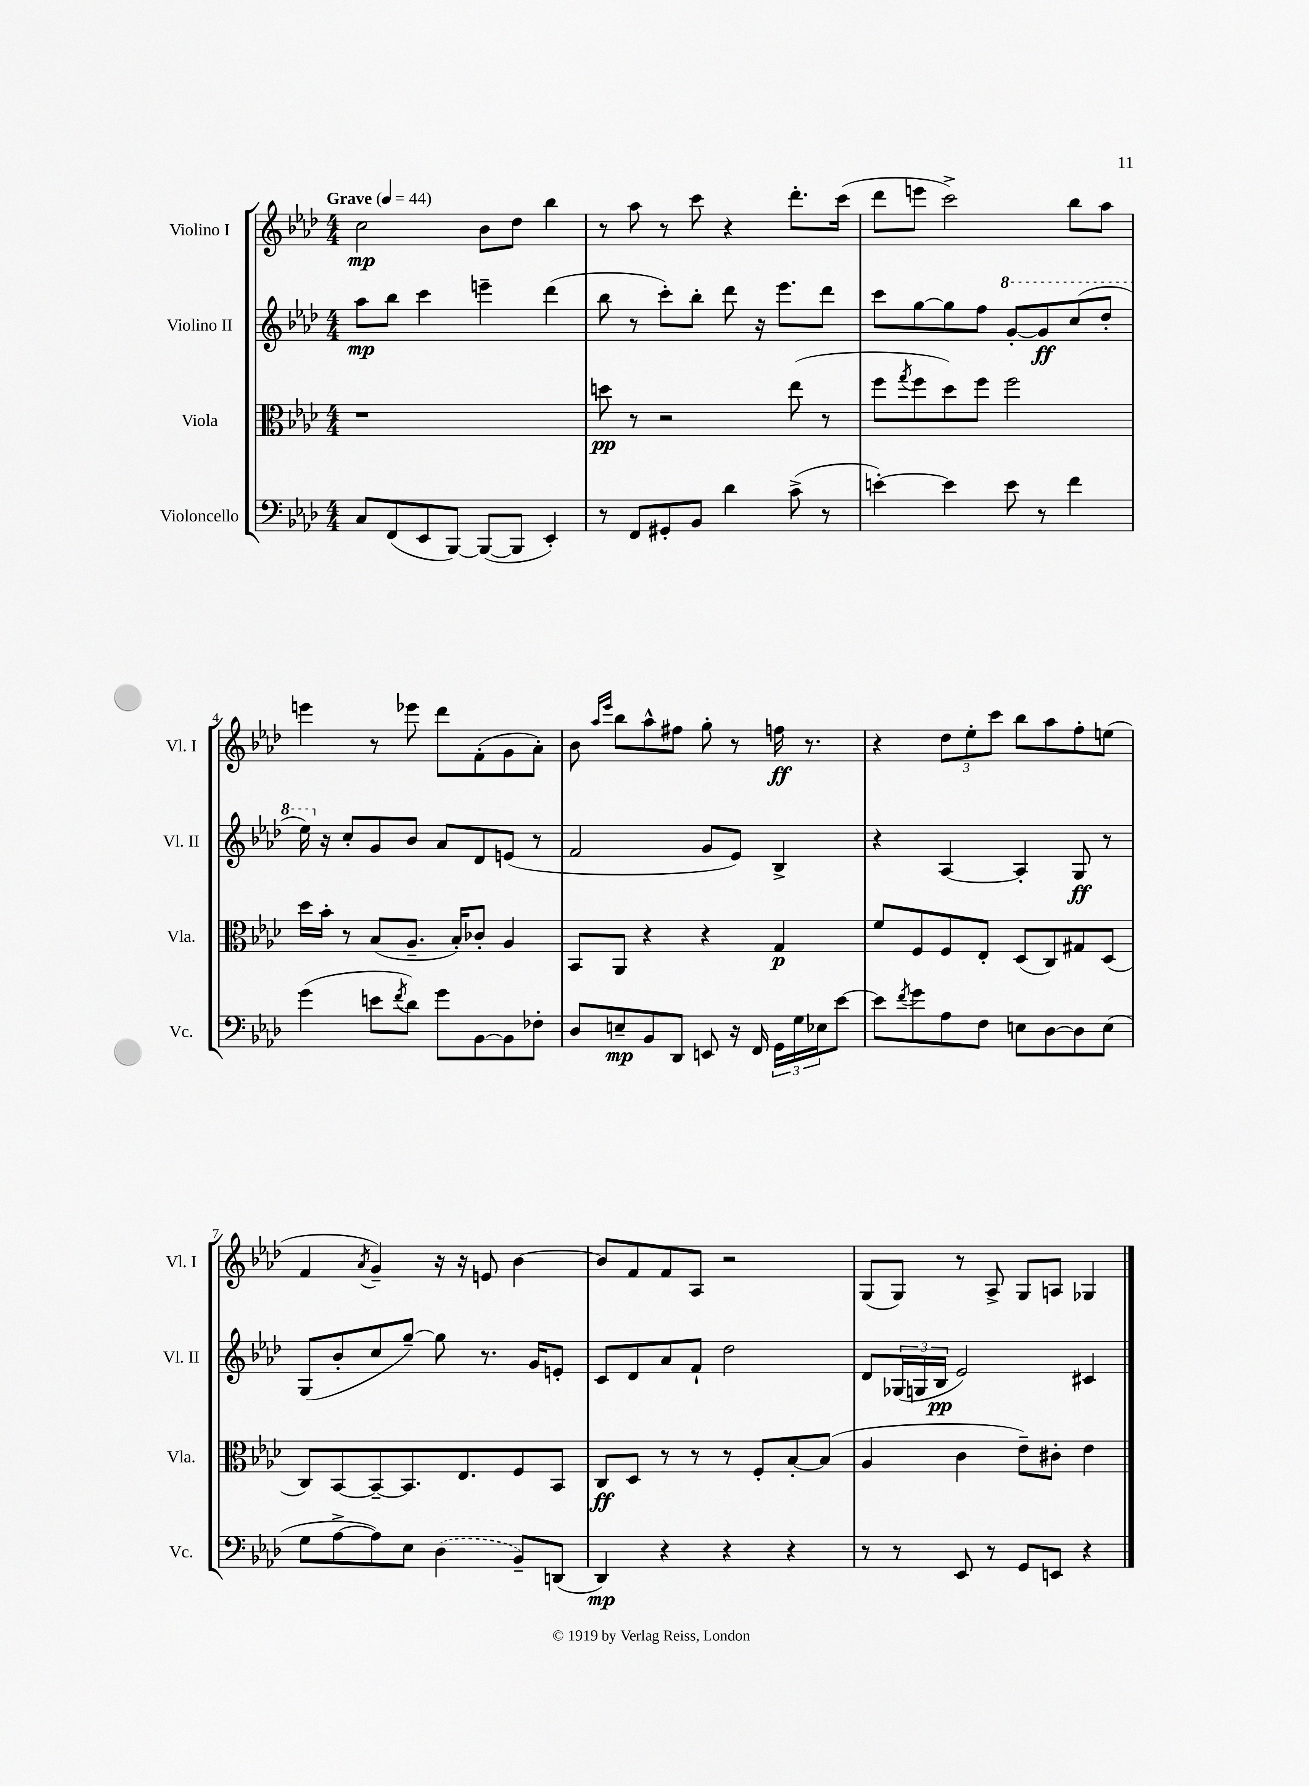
<<
\new StaffGroup <<
\new Staff = "s0" \with { instrumentName = "Violino I" shortInstrumentName = "Vl. I" } {
    \clef treble \key aes \major \numericTimeSignature \time 4/4 \tempo "Grave" 4 = 44
    c''2\mp bes'8 des''8 bes''4 |
    r8 aes''8 r8 c'''8 r4 des'''8.-. c'''16( |
    des'''8 e'''8 c'''2->) bes''8 aes''8 |
    e'''4 r8 ees'''8 des'''8 f'8-.( g'8 aes'8-.) |
    bes'8 \grace { aes''16 ees'''16 } bes''8 aes''8-^ fis''8 g''8-. r8 f''16\ff r8. |
    r4 \tuplet 3/2 { des''8 ees''8-. c'''8 } bes''8 aes''8 f''8-. e''8( |
    f'4 \acciaccatura { aes'8 } g'4--) r16 r16 e'8 bes'4~ |
    bes'8 f'8 f'8 aes8 r2 |
    g8( g8) r8 aes8-> g8 a8 ges4 \bar "|." |
}
\new Staff = "s1" \with { instrumentName = "Violino II" shortInstrumentName = "Vl. II" } {
    \clef treble \key aes \major \numericTimeSignature \time 4/4
    aes''8\mp bes''8 c'''4 e'''4-- des'''4( |
    bes''8 r8 c'''8-.) bes''8-. des'''8 r16 ees'''8. des'''8 |
    c'''8 g''8~ g''8 f''8 \ottava #1 g''8~-. g''8\ff c'''8( des'''8-. |
    ees'''16) \ottava #0 r16 c''8-. g'8 bes'8 aes'8 des'8 e'8( r8 |
    f'2 g'8 ees'8) bes4-> |
    r4 aes4~ aes4-. g8\ff r8 |
    g8( bes'8-. c''8 g''8~--) g''8 r8. g'16 e'8-. |
    c'8 des'8 aes'8 f'8-! des''2 |
    des'8 \tuplet 3/2 { ges16( g16 bes16\pp } ees'2) cis'4 \bar "|." |
}
\new Staff = "s2" \with { instrumentName = "Viola" shortInstrumentName = "Vla." } {
    \clef alto \key aes \major \numericTimeSignature \time 4/4
    r1 |
    d''8\pp r8 r2 ees''8( r8 |
    f''8 \acciaccatura { g''8 } f''8 des''8) f''8 f''2 |
    des''16 bes'16-. r8 bes8( aes8.-- bes16-.) ces'8-. aes4 |
    bes,8 aes,8 r4 r4 g4\p |
    f'8 f8 f8 ees8-. des8( c8) gis8 des8( |
    c8) bes,8~ bes,8~-- bes,8. ees8. f8 bes,8 |
    c8\ff des8 r8 r8 r8 f8-. bes8~-. bes8( |
    aes4 c'4 ees'8--) cis'8-. ees'4 \bar "|." |
}
\new Staff = "s3" \with { instrumentName = "Violoncello" shortInstrumentName = "Vc." } {
    \clef bass \key aes \major \numericTimeSignature \time 4/4
    c8 f,8( ees,8 bes,,8~) bes,,8~( bes,,8 ees,4-.) |
    r8 f,8 gis,8-. bes,8 des'4 c'8->( r8 |
    e'4~-.) e'4 e'8 r8 f'4 |
    g'4( e'8 \acciaccatura { f'8 } des'8) g'8 bes,8~ bes,8 fes8-. |
    des8 e8--\mp bes,8 des,8 e,8 r16 f,16 \tuplet 3/2 { g,16 g16 ees16 } ees'8~ |
    ees'8 \acciaccatura { f'8 } g'8 aes8 f8 e8 des8~ des8 e8( |
    g8 aes8~-> aes8) ees8 \once \slurDashed des4( bes,8--) d,8( |
    des,4\mp) r4 r4 r4 |
    r8 r8 ees,8 r8 g,8 e,8 r4 \bar "|." |
}
>>
>>
